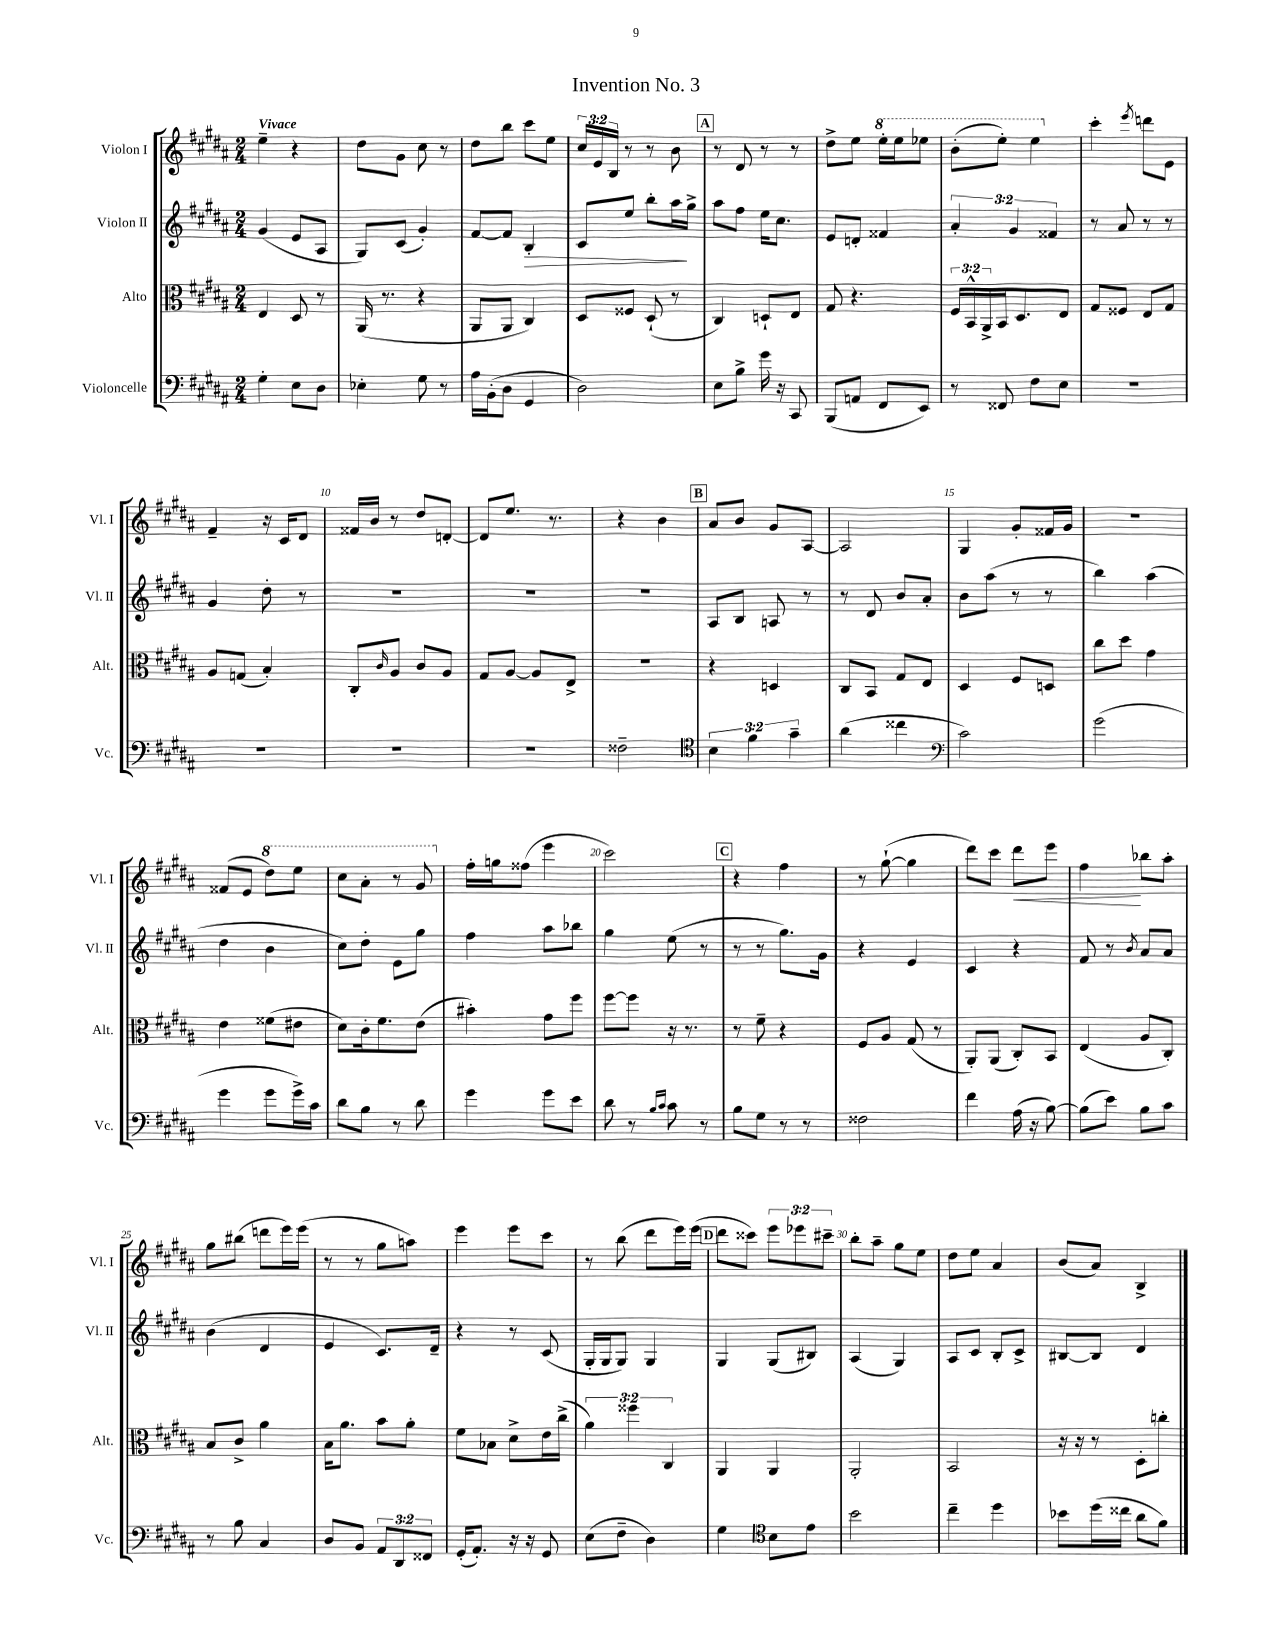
\header { title = "Invention No. 3" }
<<
\new StaffGroup <<
\new Staff = "s0" \with { instrumentName = "Violon I" shortInstrumentName = "Vl. I" } {
    \clef treble \key b \major \numericTimeSignature \time 2/4 \override Staff.TupletNumber.text = #tuplet-number::calc-fraction-text \tempo "Vivace"
    e''4-- r4 |
    dis''8 gis'8 cis''8 r8 |
    dis''8 b''8 cis'''8 e''8 |
    \tuplet 3/2 { cis''16 e'16 b16 } r8 r8 b'8 |
    \mark \markup { \box "A" } r8 dis'8 r8 r8 |
    dis''8-> e''8 \ottava #1 e'''16-. e'''16 ees'''8 |
    b''8-.( e'''8-.) e'''4 \ottava #0 |
    cis'''4-. \acciaccatura { e'''8 } d'''8 e'8 |
    fis'4-- r16 cis'16 dis'8 |
    fisis'16 b'16 r8 dis''8 d'8~-. |
    d'8 e''8. r8. |
    r4 b'4 |
    \mark \markup { \box "B" } ais'8 b'8 gis'8 ais8~ |
    ais2 |
    gis4 gis'8-. fisis'16 gis'16 |
    R2 |
    fisis'8( e'8 \ottava #1 dis'''8) e'''8 |
    cis'''8 ais''8-. r8 gis''8 \ottava #0 |
    fis''16-. g''16 fisis''8( e'''4 |
    cis'''2) |
    \mark \markup { \box "C" } r4 fis''4 |
    r8 gis''8~-!( gis''4 |
    dis'''8) cis'''8 dis'''8\< e'''8 |
    fis''4\! bes''8 ais''8-. |
    gis''8 bis''8( d'''8 e'''16) e'''16( |
    r8 r8 gis''8 a''8) |
    e'''4 e'''8 cis'''8 |
    r8 b''8( dis'''8 e'''16) e'''16( |
    \mark \markup { \box "D" } dis'''8 cisis'''8) \tuplet 3/2 { e'''8 ees'''8 cis'''8-- } |
    b''8-. ais''8-- gis''8 e''8 |
    dis''8 e''8 ais'4 |
    b'8( ais'8) b4-> \bar "|." |
}
\new Staff = "s1" \with { instrumentName = "Violon II" shortInstrumentName = "Vl. II" } {
    \clef treble \key b \major \numericTimeSignature \time 2/4 \override Staff.TupletNumber.text = #tuplet-number::calc-fraction-text
    gis'4( e'8 ais8 |
    gis8) cis'8( gis'4-.) |
    fis'8~ fis'8 b4-.\> |
    cis'8 e''8 b''8-. ais''16\! gis''16-> |
    \mark \markup { \box "A" } ais''8 fis''8 e''16 cis''8. |
    e'8 d'8-. fisis'4 |
    \tuplet 3/2 { ais'4-. gis'4 fisis'4 } |
    r8 ais'8 r8 r8 |
    gis'4 dis''8-. r8 |
    R2 |
    R2 |
    R2 |
    \mark \markup { \box "B" } ais8 b8 a8 r8 |
    r8 dis'8 b'8 ais'8-. |
    b'8 ais''8( r8 r8 |
    b''4) ais''4( |
    dis''4 b'4 |
    cis''8) dis''8-. e'8 gis''8 |
    fis''4 ais''8 bes''8 |
    gis''4 e''8( r8 |
    \mark \markup { \box "C" } r8 r8 gis''8.) gis'16 |
    r4 e'4 |
    cis'4 r4 |
    fis'8 r8 \acciaccatura { b'8 } ais'8 ais'8 |
    b'4( dis'4 |
    e'4 cis'8.) dis'16-- |
    r4 r8 cis'8( |
    gis16-. gis16 gis8) gis4 |
    \mark \markup { \box "D" } gis4 gis8( bis8) |
    ais4( gis4) |
    ais8 cis'8 b8-. cis'8-> |
    bis8~ bis8 dis'4 \bar "|." |
}
\new Staff = "s2" \with { instrumentName = "Alto" shortInstrumentName = "Alt." } {
    \clef alto \key b \major \numericTimeSignature \time 2/4 \override Staff.TupletNumber.text = #tuplet-number::calc-fraction-text
    e4 dis8 r8 |
    ais,16( r8. r4 |
    ais,8 ais,8 cis4) |
    dis8 fisis8 dis8-!( r8 |
    \mark \markup { \box "A" } cis4) d8-! e8 |
    gis8 r4. |
    \tuplet 3/2 { fis16 b,16-^ ais,16-> } b,16 dis8. e8 |
    gis8 fisis8 e8 gis8 |
    ais8 g8( b4-.) |
    cis8-. \grace { cis'16 } ais8 cis'8 ais8 |
    gis8 ais8~ ais8 e8-> |
    r2 |
    \mark \markup { \box "B" } r4 d4 |
    cis8 b,8 gis8 e8 |
    dis4 fis8 d8 |
    cis''8 dis''8 gis'4 |
    e'4 fisis'8( eis'8 |
    dis'8) cis'16-. fis'8. e'8( |
    bis'4-.) gis'8 fis''8 |
    fis''8~ fis''8 r16 r8. |
    \mark \markup { \box "C" } r8 fis'8-- r4 |
    fis8 ais8 gis8( r8 |
    ais,8-.) ais,8( cis8-.) b,8 |
    e4( ais8 cis8-.) |
    b8 cis'8-> ais'4 |
    b16 ais'8. b'8 ais'8-. |
    fis'8 bes8 dis'8-> e'16 cis''16->( |
    \tuplet 3/2 { ais'4) fisis''4 cis4 } |
    \mark \markup { \box "D" } ais,4 ais,4 |
    ais,2-. |
    b,2 |
    r16 r16 r8 dis8-. c''8-. \bar "|." |
}
\new Staff = "s3" \with { instrumentName = "Violoncelle" shortInstrumentName = "Vc." } {
    \clef bass \key b \major \numericTimeSignature \time 2/4 \override Staff.TupletNumber.text = #tuplet-number::calc-fraction-text
    gis4-. e8 dis8 |
    ees4-. gis8 r8 |
    ais16 b,16-.( dis8 gis,4 |
    dis2) |
    \mark \markup { \box "A" } e8 b8-> gis'16 r16 cis,8 |
    b,,8( a,8 fis,8 e,8) |
    r8 fisis,8 fis8 e8 |
    R2 |
    R2 |
    R2 |
    R2 |
    fisis2-- |
    \mark \markup { \box "B" } \clef tenor \tuplet 3/2 { b4 fis'4 gis'4-- } |
    ais'4( cisis''4 |
    \clef bass cis'2) |
    gis'2( |
    gis'4 gis'8 gis'16->) cis'16 |
    dis'8 b8 r8 dis'8 |
    gis'4 gis'8 e'8 |
    dis'8 r8 \grace { b16 cis'16 } cis'8 r8 |
    \mark \markup { \box "C" } b8 gis8 r8 r8 |
    fisis2 |
    fis'4 ais16( r16 b8~) |
    b8( e'8) b8 cis'8 |
    r8 b8 cis4 |
    dis8 b,8 \tuplet 3/2 { ais,8 dis,8 fisis,8 } |
    gis,16-.( ais,8.-.) r16 r16 gis,8 |
    e8( fis8-- dis4) |
    \mark \markup { \box "D" } gis4 \clef tenor b8 e'8 |
    b'2 |
    cis''4-- dis''4 |
    bes'8 dis''16( cisis''16 ais'8 fis'8) \bar "|." |
}
>>
>>
\layout { \context { \Score \override BarNumber.break-visibility = ##(#f #t #t) barNumberVisibility = #(every-nth-bar-number-visible 5) } }
